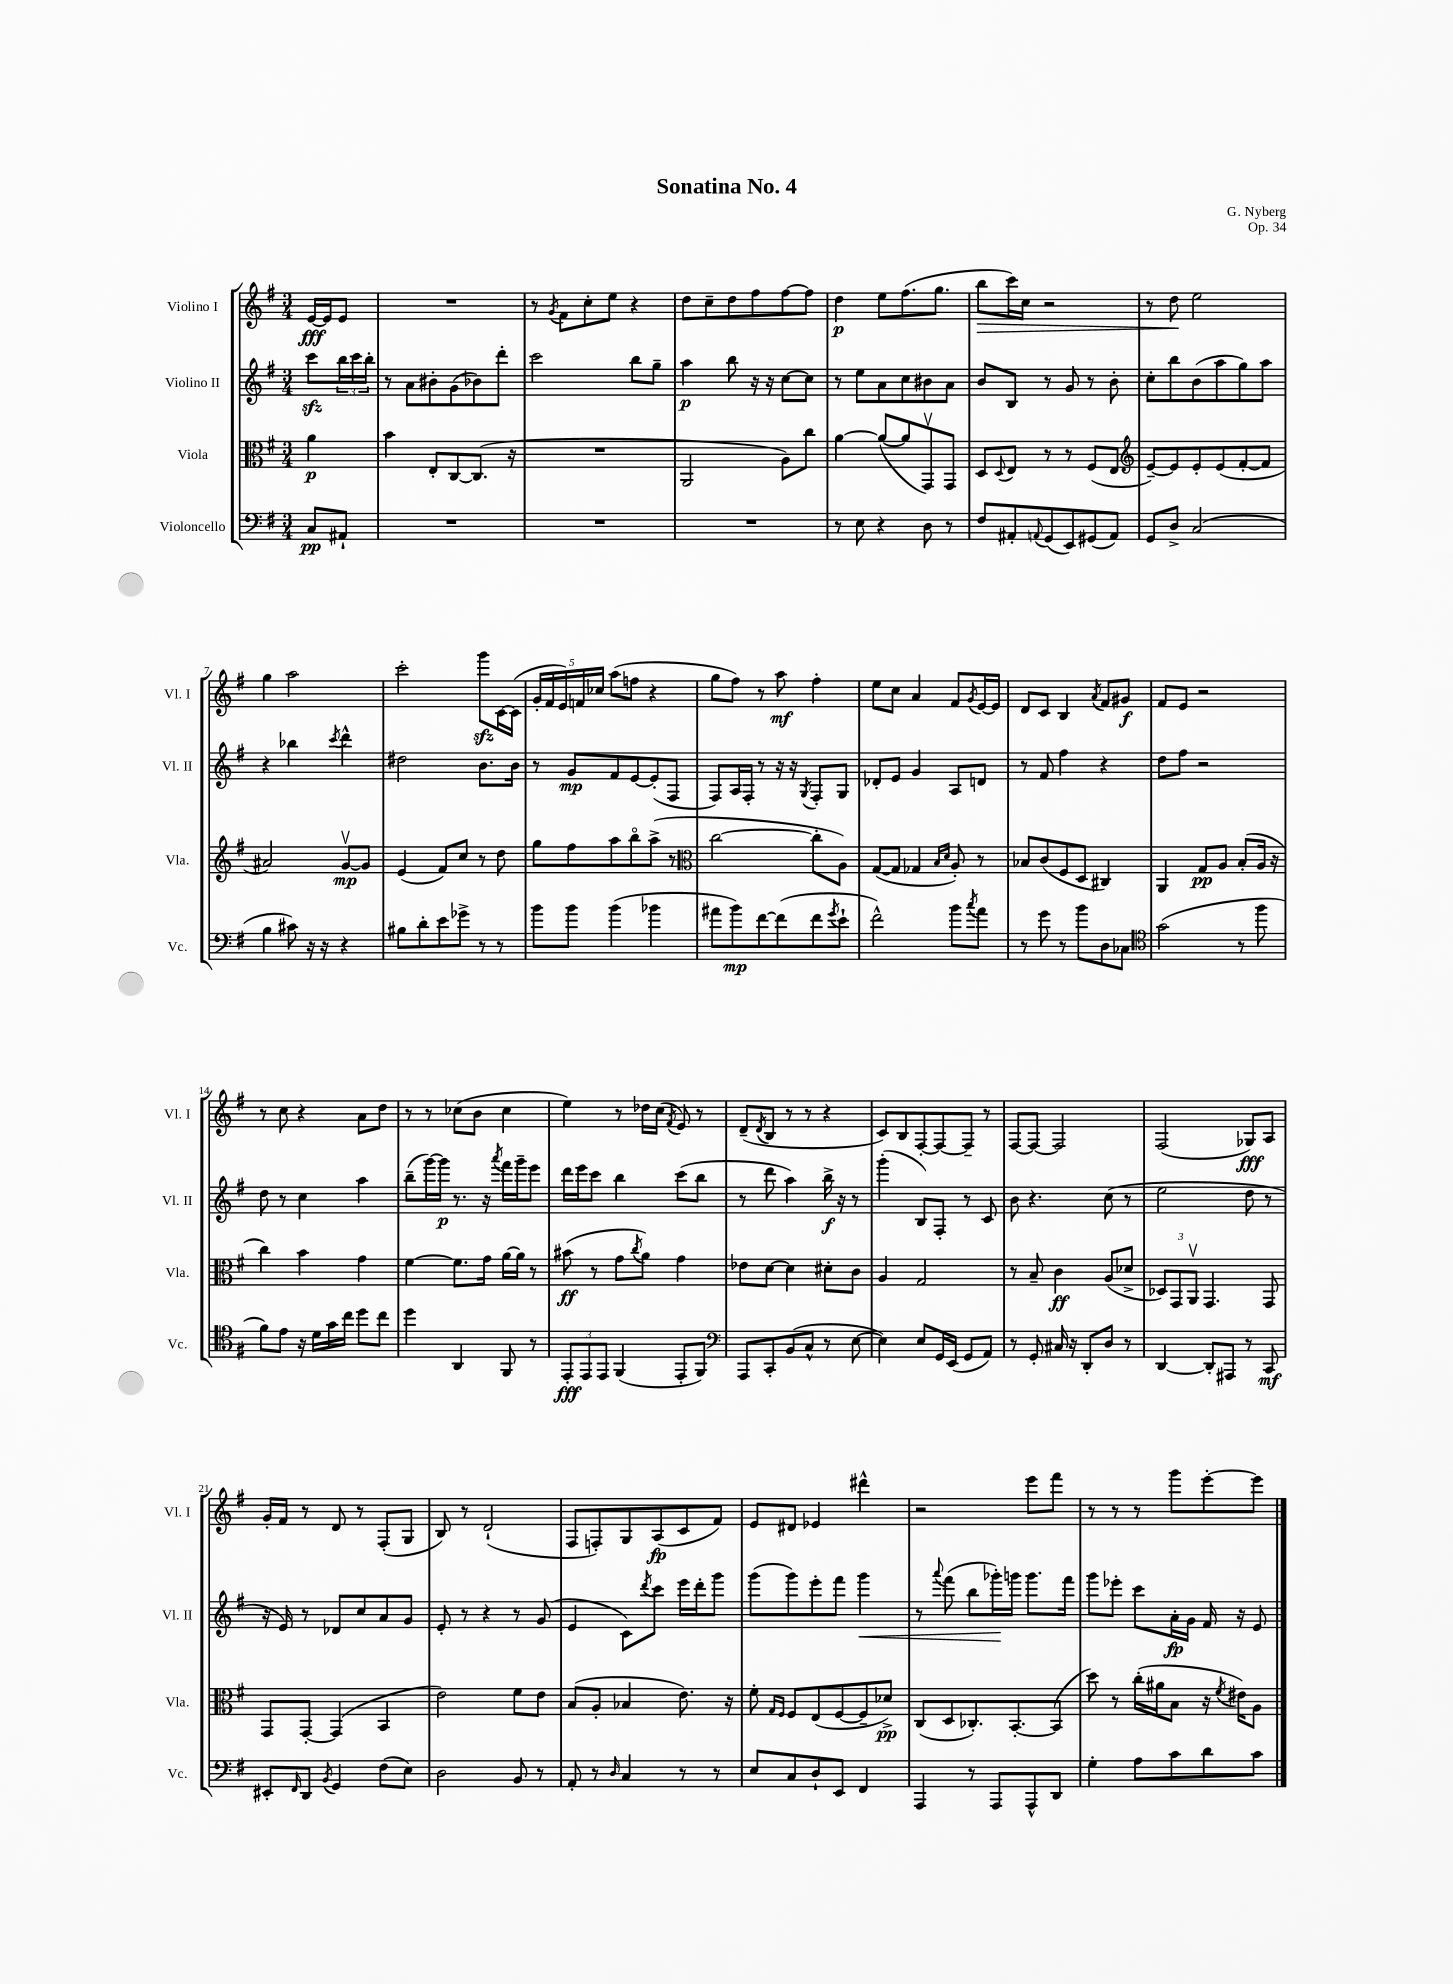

**kern	**kern	**kern	**kern
*staff4	*staff3	*staff2	*staff1
*clefF4	*clefC3	*clefG2	*clefG2
*k[f#]	*k[f#]	*k[f#]	*k[f#]
*M3/4	*M3/4	*M3/4	*M3/4
8C	4a	8ccc	[16e
.	.	.	16e]
8AA#`	.	24bb	8e
.	.	24ccc	.
.	.	24bb'	.
=	=	=	=
2.r	4b	8r	2.r
.	.	8a	.
.	8E'	8b#'	.
.	[8C	(8g	.
.	(8.C]	8b-)	.
.	.	8ddd'	.
.	16r	.	.
=	=	=	=
2.r	2.r	2ccc	8r
.	.	.	8qg
.	.	.	8f#
.	.	.	8cc'
.	.	.	8ee
.	.	8bb	4r
.	.	8gg~	.
=	=	=	=
2.r	2AA	4aa	8dd
.	.	.	8cc~
.	.	8bb	8dd
.	.	16r	8ff#
.	.	16r	.
.	8A)	[8cc	[8ff#
.	8cc	8cc]	8ff#]
=	=	=	=
8r	[4a	8r	4dd
8E	.	8ee	.
4r	(8a_	8a	8ee
.	8a]	8cc	(8.ff#
8D	8GGv)	8b#	.
.	.	.	8.gg
8r	8GG	8a	.
=	=	=	=
8F#	8D	8b	8bb
.	8qqD	.	.
8AA#'	8E	8B	16ccc)
.	.	.	16cc
8qqAA	.	.	.
(8GG	8r	8r	2r
8EE)	8r	8g	.
(8GG#	(8F#	8r	.
8AA)	8E	8b'	.
=	=	=	=
*	*clefG2	*	*
8GG	[8e~)	8cc'	8r
8D^	8e]	8bb	8dd
(2C	8e'	(8b	2ee
.	(8e	8aa	.
.	[8f#'	8gg)	.
.	8f#]	8aa	.
=	=	=	=
4B	2a#)	4r	4gg
8c#)	.	4bb-	2aa
16r	.	.	.
16r	.	.	.
.	.	8qccc	.
4r	[8gv	4ddd^^	.
.	8g]	.	.
=	=	=	=
8B#	(4e	2dd#	2ccc'
8d'	.	.	.
8e	8f#)	.	.
8g-^	8cc	.	.
8r	8r	8.b	8ggg
8r	8dd	.	[16c
.	.	16b	(16c]
=	=	=	=
8b	8gg	8r	20g'
.	.	.	20f#
.	.	.	20e)
8b	8ff#	8g	.
.	.	.	20f
.	.	.	20cc-
(4b	8aa	8f#	(8aa
.	8bbo	[8e	8ff
4b-	(8aa^	(8e']	4r
.	8r	8F#	.
=	=	=	=
*	*clefC3	*	*
8a#	[2cc	8F#)	8gg
8b)	.	16A	8ff#)
.	.	16F#'	.
[8f#	.	8r	8r
(8f#]	.	16r	8aa
.	.	16r	.
.	.	8qG	.
8f#	8cc']	8F#'	4ff#'
8qg	.	.	.
8e`	8A)	8G	.
=	=	=	=
2f#^^)	([8G	8d-'	8ee
.	8G]	8e	8cc
.	4G-	4g	4a
.	16qqB	.	.
.	16qqd	.	.
8b	8A')	8A	8f#
8qcc	.	.	8qg
8a	8r	8d	[16e
.	.	.	16e]
=	=	=	=
8r	8B-	8r	8d
8g	(8c	8f#	8c
8r	8F#	4ff#	4B
8b	8D	.	.
.	.	.	8qa
8D	4C#)	4r	8f#
8C-	.	.	8g#
=	=	=	=
*clefC4	*	*	*
(2g	4AA	8dd	8f#
.	.	8ff#	8e
.	8G	2r	2r
.	8A	.	.
8r	(8B'	.	.
8ff#	16A	.	.
.	16r	.	.
=	=	=	=
8f#)	4cc)	8dd	8r
8e	.	8r	8cc
16r	4b	4cc	4r
16d	.	.	.
16g	.	.	.
16cc	.	.	.
8dd	4g	4aa	8a
8cc	.	.	8dd
=	=	=	=
4dd	[4f#	(8bb~	8r
.	.	[16ggg)	8r
.	.	16ggg]	.
4AA	8.f#]	8.r	(8cc-
.	.	.	8b
.	16g	16r	.
.	.	8qaaa	.
8FF#	[16a	16fff#	4cc-
.	16a]	16ggg~	.
8r	8r	8eee	.
=	=	=	=
12EE'	(8b#	16ddd	4ee)
.	.	16eee	.
12EE	.	.	.
.	8r	8ccc	.
12EE	.	.	.
(4FF#	8g	4bb	8r
.	8qcc	.	.
.	8a)	.	16dd-
.	.	.	(16cc
.	.	.	8qf#
8EE'	4g	(8ccc	8e)
8FF#)	.	8bb	8r
=	=	=	=
*clefF4	*	*	*
8AAA	8e-	8r	(8d~
.	.	.	8qd
8CC'	[8d	8ddd	8B
(8BB	4d]	4aa)	8r
8C^^	.	.	8r
8r	8d#'	16bb^	4r
.	.	16r	.
[8E	8c	8r	.
=	=	=	=
4E])	4A	(4ggg'	8c)
.	.	.	8B
8E	2G	8B)	[8F#'
16GG	.	8F#'	8F#_
(16EE	.	.	.
8GG	.	8r	8F#~]
8AA)	.	8c	8r
=	=	=	=
8r	8r	8b	[8F#
8GG'	8B~	4.r	8F#_
16C#	4c	.	2F#]
16r	.	.	.
8DD'	.	.	.
8D	(8A	(8cc	.
8r	8d-^	8r	.
=	=	=	=
[4DD	12D-)	2ee	(2F#
.	12GG	.	.
.	12AAv	.	.
8DD']	4.GG	.	.
8AAA#	.	.	.
8r	.	8dd	8G-)
8CC	8GG	8r	8A
=	=	=	=
8EE#'	8GG	16r	16g'
.	.	16e)	16f#
16qqFF#	.	.	.
8DD	[8GG'	8r	8r
8qBB	.	.	.
4GG	(4GG]	8d-	8d
.	.	8cc	8r
(8F#	4BB	8a	(8F#'
8E)	.	8g	8G
=	=	=	=
2D	2e)	8e'	8B)
.	.	8r	8r
.	.	4r	(2d`
8BB	8f#	8r	.
8r	8e	(8g	.
=	=	=	=
8AA'	(8B	4e	8F#
8r	8A'	.	8F')
16qqD	.	.	.
4C	4B-	8c)	8G
.	.	8qddd	.
.	.	8ccc	(8A
8r	8.e)	16eee	8c
.	.	16ddd'	.
8r	.	8ggg	8f#)
.	16r	.	.
=	=	=	=
8E	8f#'	(8ggg	8e
.	16qqG	.	.
.	16qqF#	.	.
8C	8F#	8ggg)	8d#
8D`	(8E	8eee'	4e-
8EE	[8F#	8fff#	.
4FF#	8F#~]	4ggg	4ddd#^^
.	8d-^)	.	.
=	=	=	=
4AAA	(8C	8r	2r
.	.	8qqaaa	.
.	8D	(8fff#	.
8r	8.C-')	8bb	.
8AAA	.	16ggg-')	.
.	[8.BB'	16ggg	.
8AAA^^	.	8.ggg	8eee
8DD	(8BB]	.	8fff#
.	.	16fff#	.
=	=	=	=
4G'	8dd)	8ggg	8r
.	8r	8eee-'	8r
8A	(16cc'	8ccc	8r
.	16a#	.	.
8c	8B	16a'	8ggg
.	.	16g	.
8d	16r	16f#	[8eee'
.	8qf#	.	.
.	16e#)	16r	.
8c	8A	8e	8eee]
==	==	==	==
*-	*-	*-	*-
